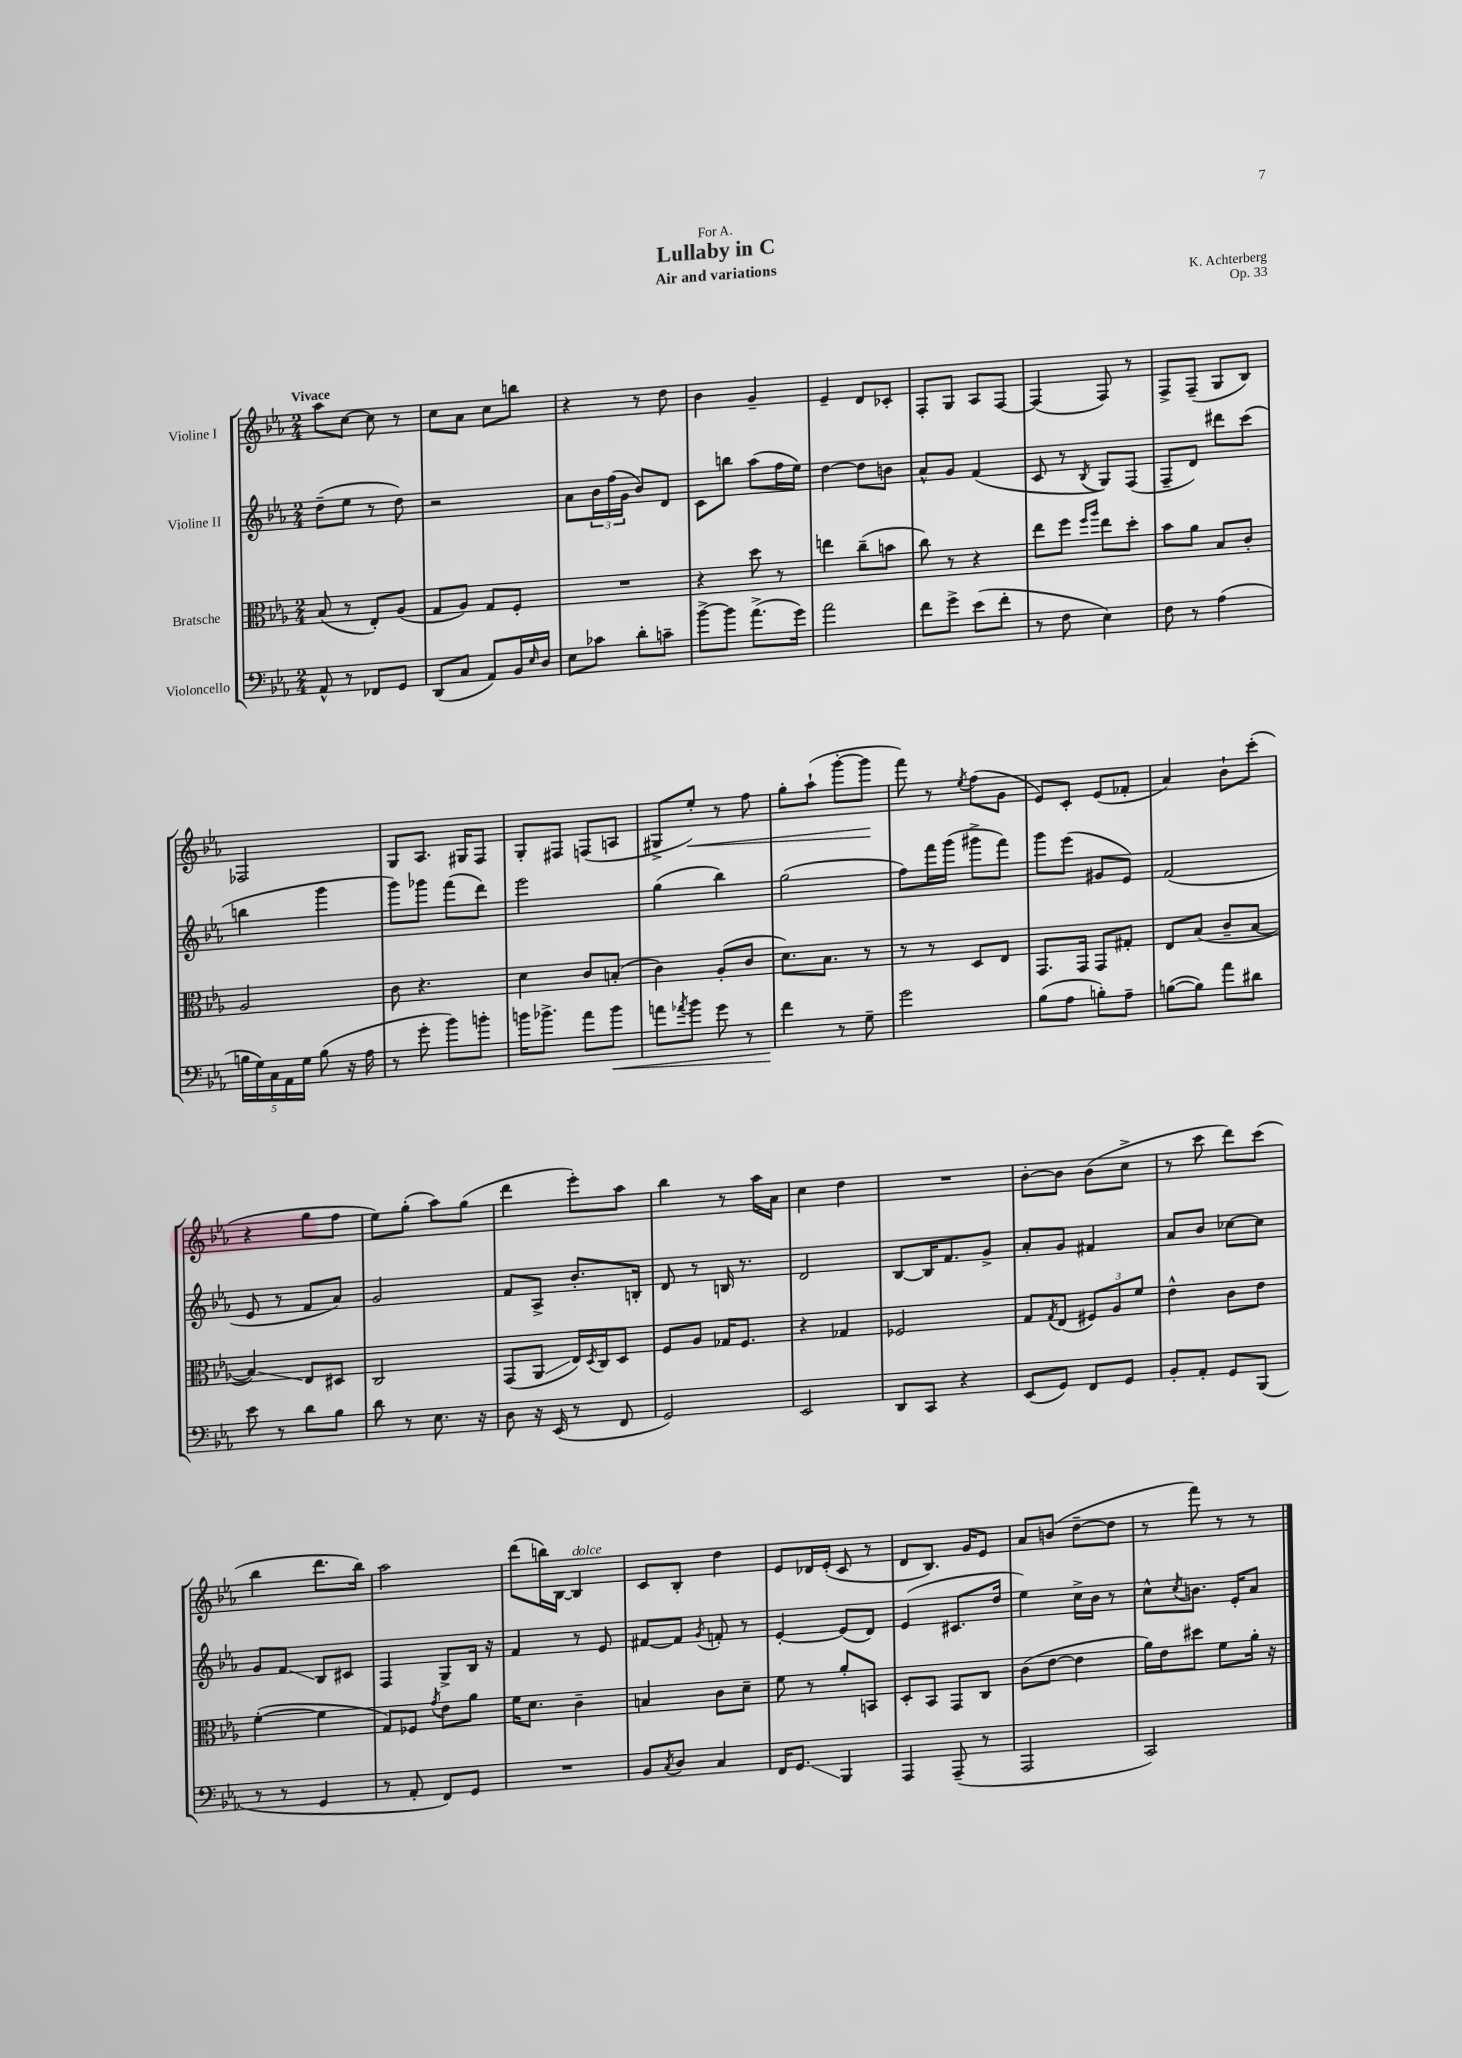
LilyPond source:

\header { title = "Lullaby in C" composer = "K. Achterberg" subtitle = "Air and variations" dedication = "For A." opus = "Op. 33" }
<<
\new StaffGroup <<
\new Staff = "s0" \with { instrumentName = "Violine I" } {
    \clef treble \key ees \major \numericTimeSignature \time 2/4 \tempo "Vivace"
    aes''8 c''8~ c''8 r8 |
    c''8 aes'8 c''8 b''8 |
    r4 r8 d''8 |
    bes'4 g'4-- |
    ees'4-- d'8 ces'8-. |
    f8-. g8 aes8 f8~ |
    f4( f8) r8 |
    f8-> f8--( g8 bes8) |
    fes2 |
    g8 aes8. gis16 f8 |
    g8-. fis8 f8( a8 |
    gis8-> ees''8-.\<) r8 f''8 |
    g''8-. aes''8-!( g'''8~-. g'''8\! |
    f'''8) r8 \acciaccatura { ees''8 } f''8( g'8 |
    ees'8) c'8-. ees'8( fes'8-. |
    aes'4) bes'8-! c'''8-.( |
    r4 g''8 f''8 |
    ees''8) g''8-.( aes''8) g''8( |
    d'''4 ees'''8-.) aes''8 |
    bes''4 r8 aes''16 aes'16 |
    c''4 d''4 |
    R2 |
    bes'8~-. bes'8 bes'8( c''8-> |
    r8 c'''8 d'''8) c'''8( |
    bes''4 d'''8. bes''16) |
    aes''2 |
    d'''8( b''16) bes16~ bes4^\markup { \italic "dolce" } |
    c'8 bes8-. d''4 |
    ees'8 des'16 ees'16-.( c'8 r8 |
    d'8 bes8.) g'16 ees'8 |
    aes'8 b'8( d''8~-- d''8 |
    r8 f'''8) r8 r8 \bar "|." |
}
\new Staff = "s1" \with { instrumentName = "Violine II" } {
    \clef treble \key ees \major \numericTimeSignature \time 2/4
    d''8--( ees''8 r8 d''8) |
    r2 |
    aes'8 \tuplet 3/2 { bes'16 f''16( g'16 } bes'8) d'8 |
    c'8 b''8 aes''8( f''16 ees''16) |
    d''4~ d''8 b'8 |
    aes'8-^ g'8 f'4( |
    c'8 r8 \acciaccatura { bes8 } g8) f8( |
    f8-- d'8) dis'''8 c'''8( |
    b''4 g'''4 |
    g'''8) ges'''8 f'''8( d'''8) |
    ees'''2 |
    g''4( bes''4) |
    g''2( |
    f''8) f'''16 g'''16( gis'''8-> f'''8) |
    g'''8 ees'''8( gis'8 ees'8) |
    f'2( |
    ees'8 r8 f'8 aes'8) |
    g'2 |
    f'8 aes8-> bes'8.-. b16-. |
    d'8 r8 b16 r8. |
    d'2 |
    bes8~ bes16 f'8. g'8-> |
    aes'8-. g'8 fis'4 |
    aes'8 bes'8 ces''8~ ces''8 |
    g'8 f'8\glissando bes8 cis'8 |
    f4 g8-> bes16 r16 |
    f'4 r8 ees'8 |
    fis'8~ fis'8 \acciaccatura { g'8 } f'8-. r8 |
    ees'4~-. ees'8( d'8) |
    ees'4( cis'8. d''16 |
    ees''4) c''16-> bes'16 r8 |
    c''8-^ \acciaccatura { c''8 } b'8. ees'16-. aes'8 \bar "|." |
}
\new Staff = "s2" \with { instrumentName = "Bratsche" } {
    \clef alto \key ees \major \numericTimeSignature \time 2/4
    bes8( r8 ees8-.) aes8( |
    g8 aes8) g8 f8-. |
    R2 |
    r4 d''8 r8 |
    e''4 c''8--( b'8 |
    c''8) r8 r4 |
    ees''8 f''8 \grace { f''16 aes''16 } ees''8 d''8-. |
    bes'8 aes'8 bes8 c'8-. |
    aes2 |
    c'8 r4. |
    d'4 c'8 b8-.( |
    c'4) aes8-.( c'8 |
    d'8.) bes8. r8 |
    r8 r8 d8 ees8 |
    g,8. g,16 g,8 gis8-. |
    ees8 bes8( c'8-- bes8~ |
    bes4\glissando) ees8 dis8 |
    c2 |
    g,8( aes,8\glissando ees16) \acciaccatura { d8 } c16 d8 |
    f8 aes8 ges16 f8. |
    r4 ges4 |
    fes2 |
    g8 \acciaccatura { g8 } ees8( \tuplet 3/2 { fis8) aes8 f'8 } |
    ees'4-^ c'8 ees'8 |
    f'4~-.( f'4 |
    g8) fes8 \acciaccatura { g'8 } ees'8 aes'8 |
    f'16 d'8. c'4-- |
    b4 c'8 d'8-- |
    f'8 r8 aes'8-. b,8 |
    d8-. bes,8 g,8 c8 |
    c'8( ees'8~ ees'4 |
    aes'16) ees'16 dis''8 f'8 aes'16-. r16 \bar "|." |
}
\new Staff = "s3" \with { instrumentName = "Violoncello" } {
    \clef bass \key ees \major \numericTimeSignature \time 2/4
    aes,8-^ r8 fes,8 g,8 |
    d,8( c8 aes,8) bes,16 \grace { ees16 } d16 |
    ees8 ces'8 d'8-. c'8-- |
    bes'8~-> bes'8 aes'8.->( g'16) |
    aes'2 |
    f'8 g'8-> ees'8( f'8-. |
    r8 f8 ees4) |
    f8 r8 aes4( |
    \tuplet 5/4 { b16 g16) c16 aes,16 g16 } b8( r16 aes16 |
    r8 g'8-. bes'8) b'8-. |
    b'16 bes'8.-> aes'8 bes'8\< |
    a'8 \acciaccatura { aes'8 } bes'8 g'8 r8 |
    f'4\! r8 g8-- |
    g'2 |
    bes8( aes8 b8-.) aes8-- |
    b8~( b8) aes'8 dis'8 |
    ees'8 r8 d'8 bes8 |
    d'8 r8 ees8. r16 |
    d8 r16 ees,16( r8 f,8 |
    g,2) |
    ees,2 |
    d,8 c,8 r4 |
    ees,8( g,8) f,8 g,8 |
    bes,8-. aes,8-. g,8 bes,,8( |
    r8 r8 g,4 |
    r8 aes,8-. f,8) g,8 |
    R2 |
    bes,8 \acciaccatura { c8 } d8 c4 |
    f,16 g,8.\glissando bes,,4 |
    aes,,4 aes,,8--( r8 |
    aes,,2 |
    c,2) \bar "|." |
}
>>
>>
\layout { \context { \Score \remove "Bar_number_engraver" } }
